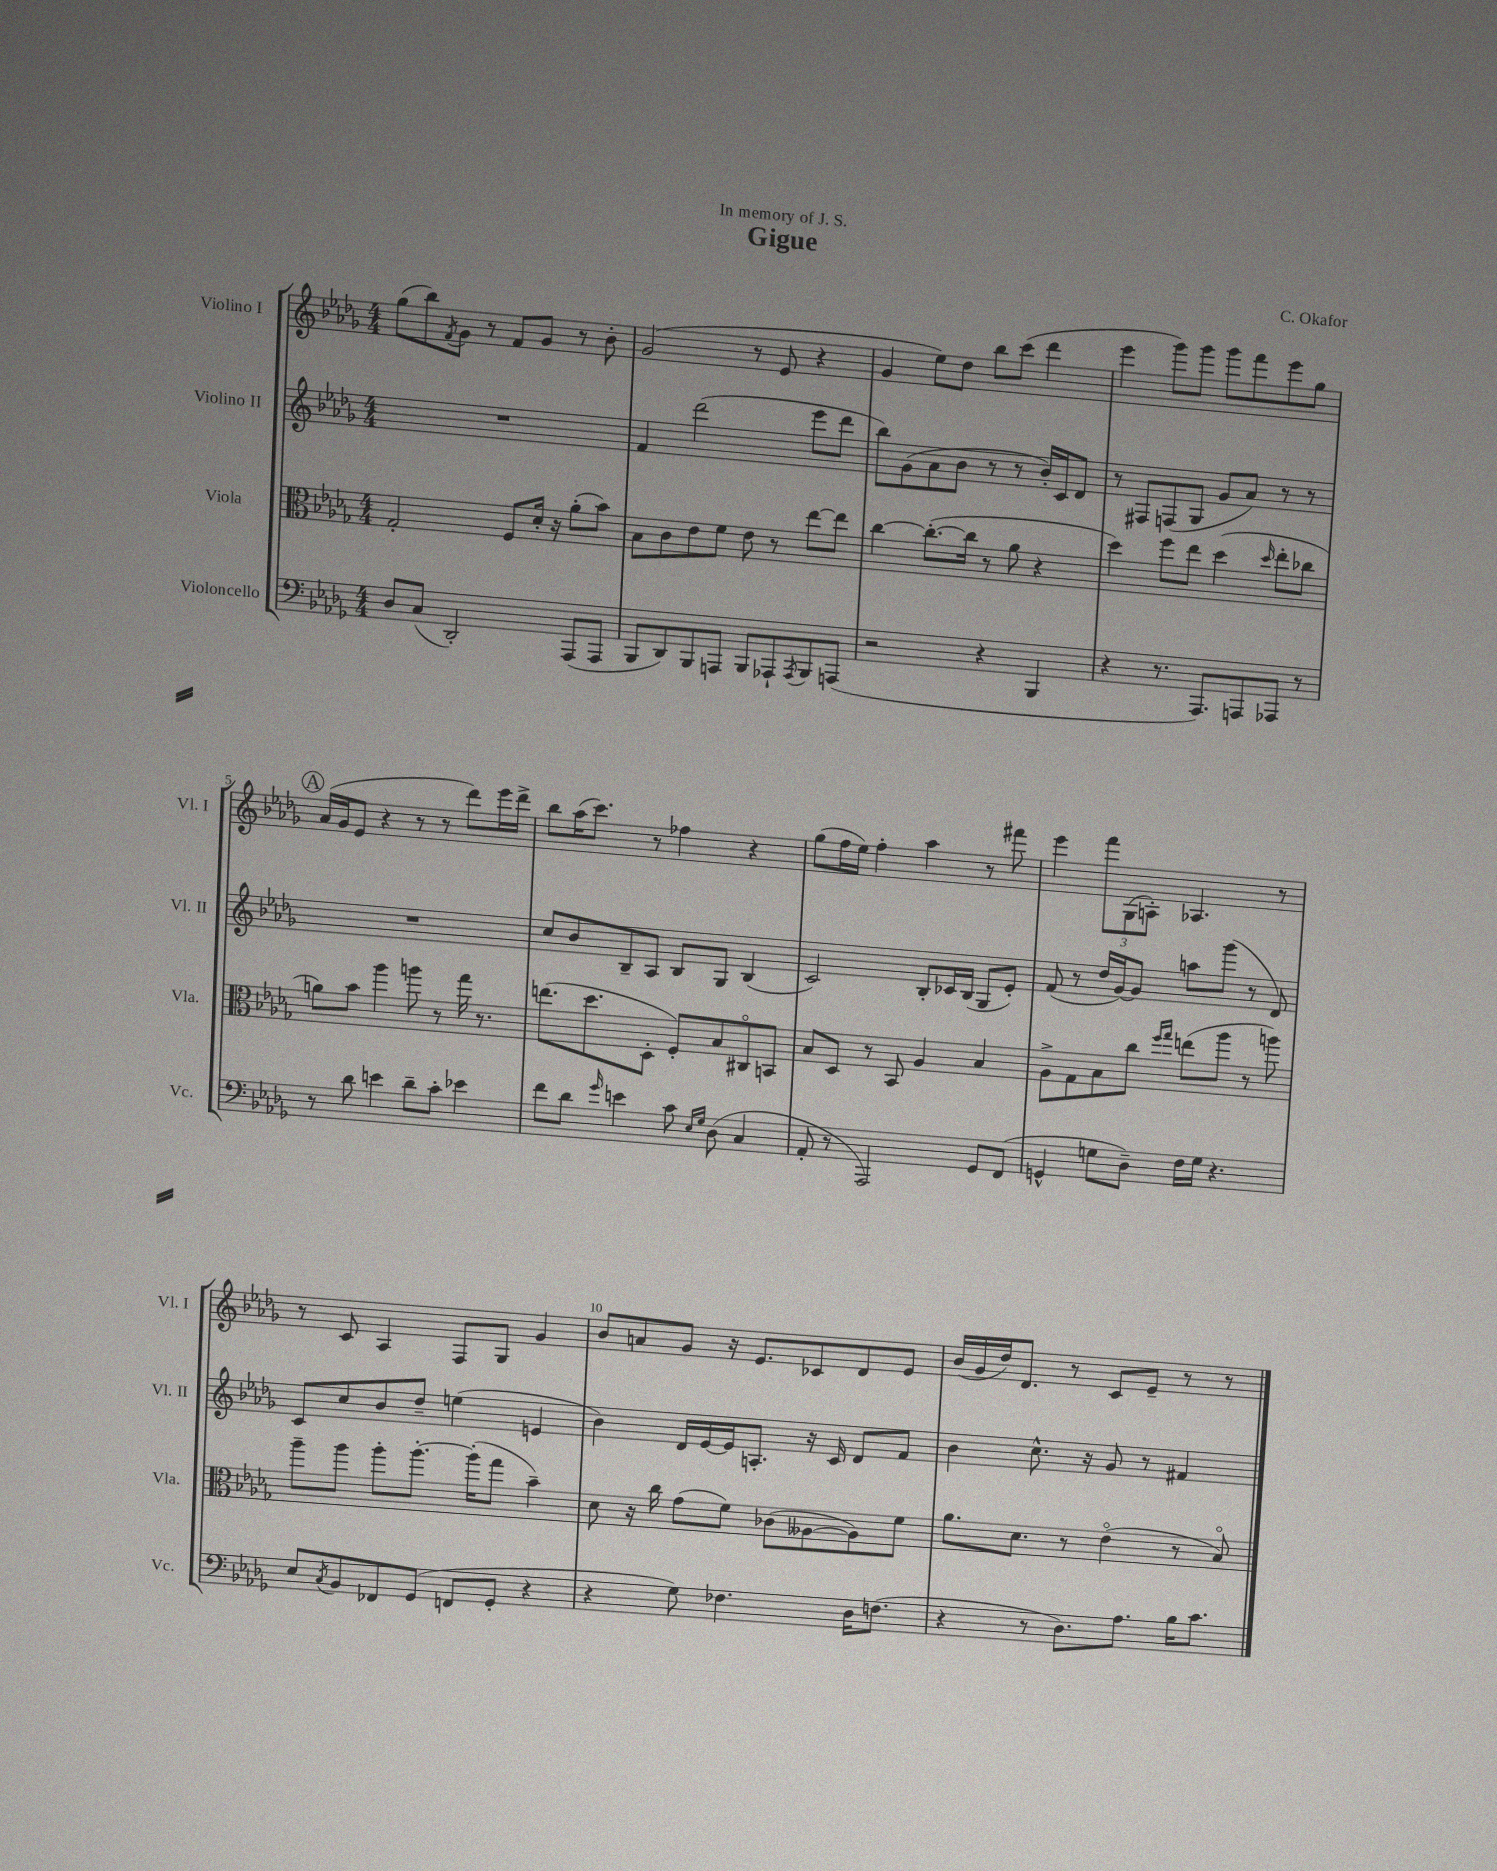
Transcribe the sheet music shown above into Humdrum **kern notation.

**kern	**kern	**kern	**kern
*staff4	*staff3	*staff2	*staff1
*clefF4	*clefC3	*clefG2	*clefG2
*k[b-e-a-d-g-]	*k[b-e-a-d-g-]	*k[b-e-a-d-g-]	*k[b-e-a-d-g-]
*M4/4	*M4/4	*M4/4	*M4/4
8D-/L	2G-'/	1r	(8gg-\L
(8C/J	.	.	8bb-\)
.	.	.	8qf/
2DD-'/)	.	.	8g-\J
.	.	.	8r
.	8F/L	.	8f/L
.	16d-'/Jk	.	8g-/J
.	16r	.	.
(8AAA-/L	(8a-'\L	.	8r
8AAA-/J	8b-\J)	.	8b-'\
=	=	=	=
8BBB-/L	8B-\L	4f/	(2g-/
8DD-/)	8c\	.	.
8BBB-/	8e-\	(2ddd-\	.
8AAA/J	8f\J	.	.
8BBB-/L	8e-\	.	8r
8AAA-`/	8r	.	8e-/
8qAAA-/	.	.	.
8BBB-/	[8ee-\L	8eee-\L	4r
(8AAA/J	8ee-\]J	8ddd-\J	.
=	=	=	=
2r	[4cc\	8bb-\L)	4g-/
.	.	(8g-\	.
.	(8.cc'\_L	8a-\	8ee-\L)
.	.	8b-\J	8dd-\J
.	16cc\]Jk	.	.
4r	8r	8r	8bb-\L
.	8a-\	8r	(8ccc\J
4BBB-/	4r	16b-'/LL)	4ddd-\
.	.	16c/J	.
.	.	8d-/J	.
=	=	=	=
4r	4dd-\)	8r	4eee-\
.	.	8F#/L	.
8.r	8ff\L	(8F/	8ggg-\L)
.	8ee-\J	8G-/J	8ggg-\J
8.AAA-/L)	.	.	.
.	(4dd-\	8g-/L	8ggg-\L
8AAA/	.	8a-/J)	8fff\
.	16qqdd-/	.	.
8AAA-/J	8ee-'\L	8r	8eee-\
8r	8cc-\J	8r	8gg-\J
=	=	=	=
8r	8a\L)	1r	(16a-/LL
.	.	.	16g-/J
8d-\	8b-\J	.	8e-/J
4e\	4aa-\	.	4r
8d-~\L	8aa\	.	8r
8c'\J	8r	.	8r
4e-\	16gg-\	.	8ddd-\L)
.	8.r	.	.
.	.	.	16eee-\L
.	.	.	16ddd-^\JJ
=	=	=	=
8f\L	(8.ee\L	8cc/L	8bb-\L
8d-\J	.	8b-/	(16aa-\K
.	8.dd-\	.	8.ccc\J)
16qqg-/	.	.	.
4e\	.	8B-~/	.
.	8D-'\J	8A-/J	8r
8c\	8F'/L)	8B-/L	4ff-\
16qqE-/LL	.	.	.
16qqG-/JJ	.	.	.
(8D-\	8B-/	8G-/J	.
4C/	8C#o/	(4B-/	4r
.	8BB/J	.	.
=	=	=	=
8AA-'/	8B-/L	2c/)	(8gg-\L
8r	8D-/J	.	16ff\L
.	.	.	16ee-\JJ)
2AAA-/)	8r	.	4ff'\
.	8BB-/	.	.
.	4A-/	8B-'/L	4aa-\
.	.	16c-/L	.
.	.	(16B-/JJ	.
8GG-/L	4B-/	8G-/L	8r
(8FF/J	.	8e-'/J)	8fff#\
=	=	=	=
4GG^^/	8A-^\L	(8f/	4eee-\
.	8G-\	8r	.
8G\L	8B-\	16dd-/LL	12fff\L
.	.	[16g-/J)	.
.	.	.	(12G-\
8D-~\J)	8cc\J	8g-/]J	.
.	.	.	12A'\J)
.	16qqff/LL	.	.
.	16qqgg-/JJ	.	.
16F\LL	(8ee\L	8aa\L	4.A-/
16G\JJ	.	.	.
4.r	8aa-\J	(8ggg-\J	.
.	8r	8r	.
.	8aa\)	8d-/)	8r
=	=	=	=
8E-/L	8aa-~\L	8c/L	8r
8qC/	.	.	.
8BB-/	8aa-\J	8cc/	8c/
8FF-/	8aa-'\L	8b-/	4A-/
(8GG-/J	[8.aa-'\J	8dd-~/J	.
8FF/L	.	(4ee\	8F/L
.	(16aa-'\]LK	.	.
8GG-'/J	8gg-\J	.	8G-/J
4r	4b-~\)	4e/	4g-/
=	=	=	=
4r	8d-\	4b-\)	8b-/L
.	16r	.	8a/
.	16cc\	.	.
8G-\)	(8g-\L	16d-/LL	8g-/J
.	.	[16e-/	.
4.F-\	8f\J)	16e-/]J	16r
.	.	8.A'/J	8.e-/L
.	(8c-\L	.	.
.	[8A--\	16r	8c-/
.	.	16c/	.
16D-\LK	8A--\])	8d-/L	8d-/
(8.F\J	.	.	.
.	8f\J	8f/J	8e-/J
=	=	=	=
4r	8.a-\L	4b-\	(16b-/LL
.	.	.	16g-/
.	.	.	16dd-/J)
.	8.d-\J	.	8.d-/J
8r	.	8.cc^^\	.
8.D-\L)	8r	.	8r
.	.	16r	.
.	(4e-o\	8g-/	8c/L
8.A-\J	.	.	.
.	.	8r	8e-~/J
16B-\LK	8r	4f#/	8r
8.c\J	.	.	.
.	8B-o/)	.	8r
==	==	==	==
*-	*-	*-	*-
